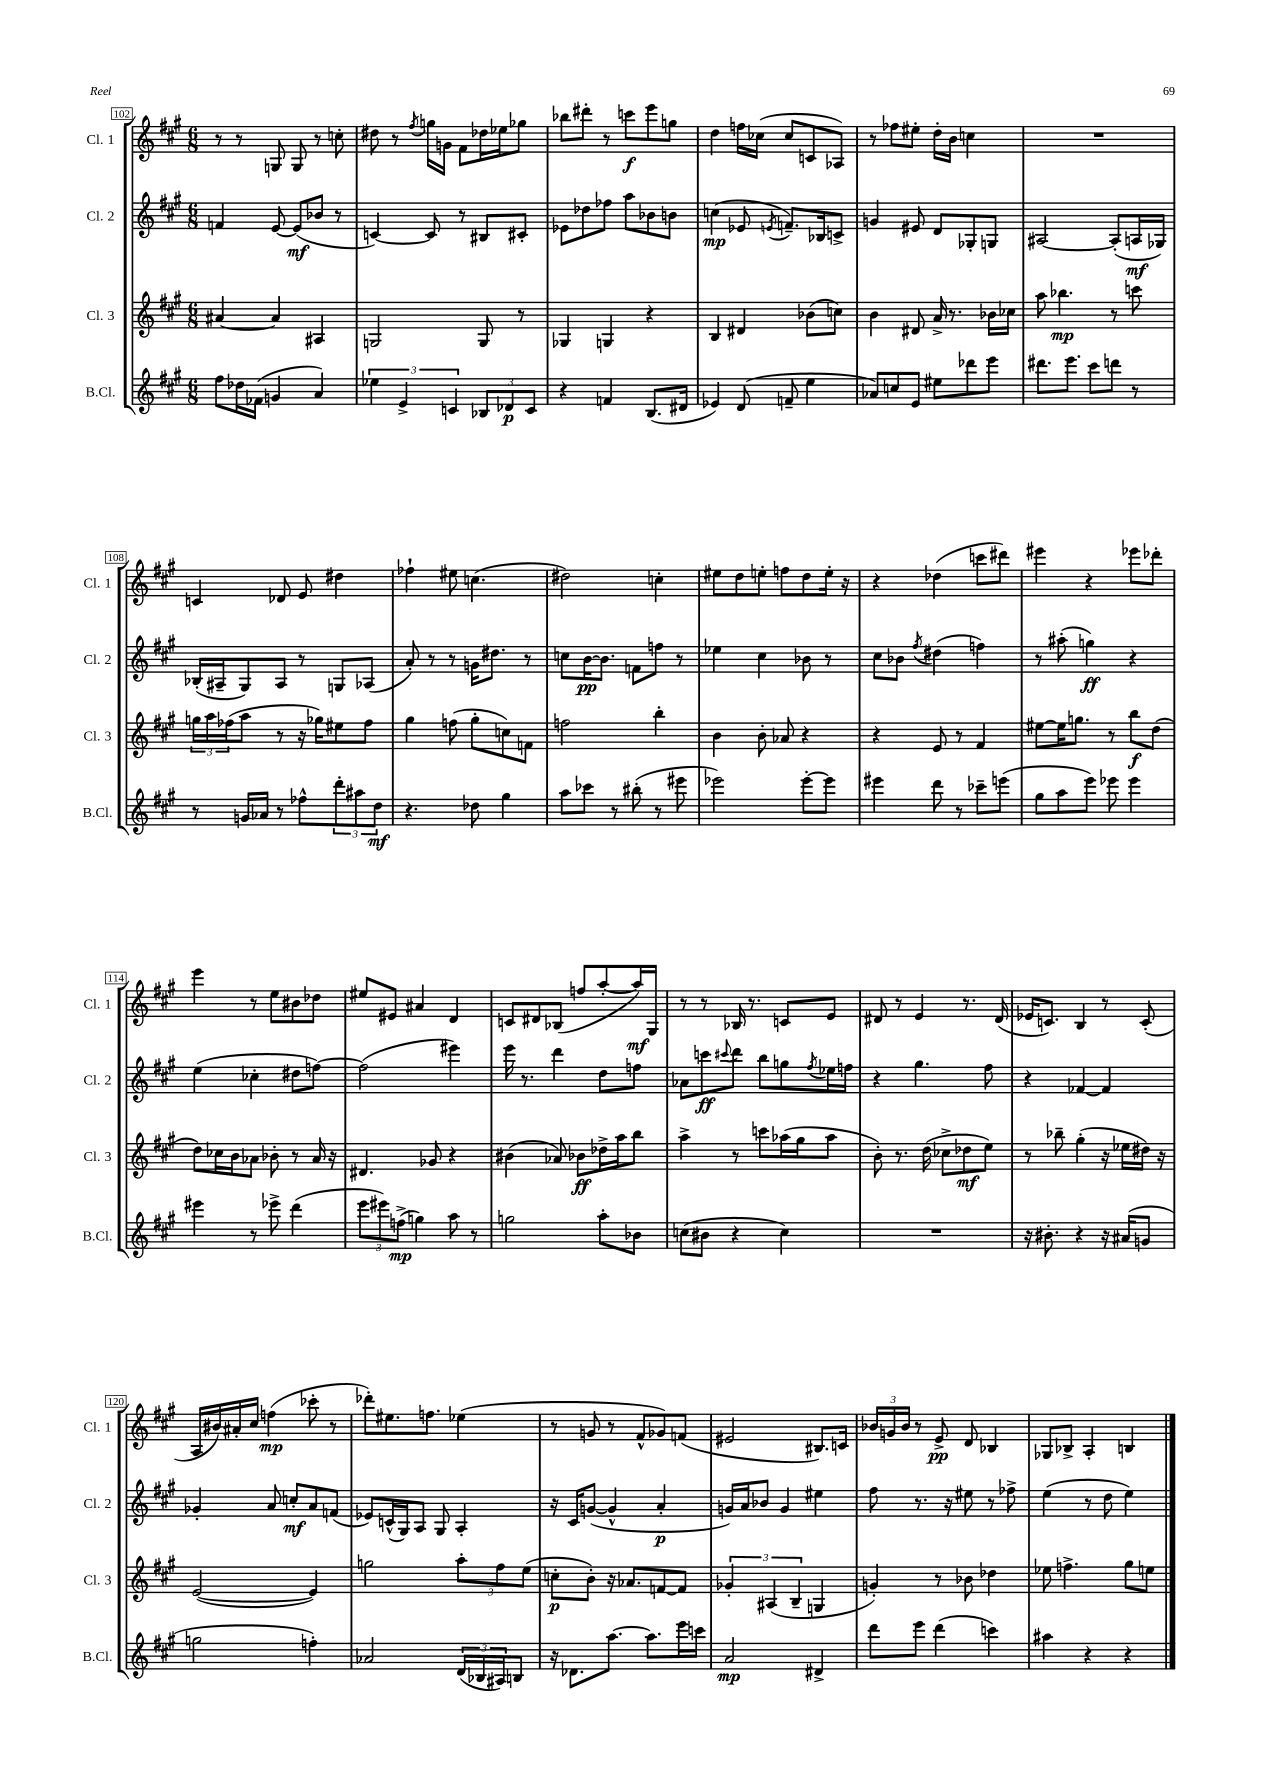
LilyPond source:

<<
\new StaffGroup <<
\new Staff = "s0" \with { instrumentName = "Cl. 1" shortInstrumentName = "Cl. 1" } {
    \clef treble \key a \major \numericTimeSignature \time 6/8
    r8 r8 g8 g8 r8 c''8-. |
    dis''8 r8 \acciaccatura { fis''8 } g''16 g'16 fis'8 des''16 ees''16 ges''8 |
    bes''8 dis'''8-. r8 c'''8\f e'''8 g''8 |
    d''4 f''16 ces''16( ces''8 c'8 aes8) |
    r8 fes''8 eis''8-. d''16-. b'16 c''4 |
    R2. |
    c'4 des'8 e'8 dis''4 |
    fes''4-! eis''8 c''4.( |
    dis''2) c''4-. |
    eis''8 d''8 e''8-. f''8 d''8 e''16-. r16 |
    r4 des''4( c'''8 dis'''8) |
    eis'''4 r4 ees'''8 des'''8-. |
    e'''4 r8 e''8 bis'8 des''8 |
    eis''8 eis'8 ais'4 d'4 |
    c'8 dis'8 bes8( f''8 a''8~-. a''16\mf) gis16 |
    r8 r8 bes16 r8. c'8 e'8 |
    dis'8 r8 e'4 r8. dis'16( |
    ees'16 c'8.) b4 r8 c'8-.( |
    a16 bis'16) ais'16-. cis''16 f''4\mp( ces'''8-. r8 |
    des'''8-.) eis''8. f''8. ees''4( |
    r8 g'8 r8 fis'8-^ ges'8) f'8( |
    eis'2 bis8.) c'16 |
    \tuplet 3/2 { bes'16 g'16 bes'16 } r8 e'8->\pp d'8 bes4 |
    ges8 bes8-> a4-. b4 \bar "|." |
}
\new Staff = "s1" \with { instrumentName = "Cl. 2" shortInstrumentName = "Cl. 2" } {
    \clef treble \key a \major \numericTimeSignature \time 6/8
    f'4 e'8~ e'8\mf( bes'8 r8 |
    c'4~) c'8 r8 bis8 cis'8-. |
    ees'8 des''8 fes''8 a''8 bes'8 b'8 |
    c''4\mp( ees'8 \acciaccatura { e'8 } f'8.--) bes16 c'8-> |
    g'4 eis'8 d'8 ges8-. g8 |
    ais2~ ais8-.( a16\mf ges16) |
    bes16-.( ais16-- gis8) ais8 r8 g8 aes8( |
    a'8-.) r8 r8 g'16 dis''8. r8 |
    c''8 b'16~\pp b'8. f'8 f''8 r8 |
    ees''4 cis''4 bes'8 r8 |
    cis''8 bes'8 \acciaccatura { fis''8 } dis''4( f''4) |
    r8 ais''8-.( g''4\ff) r4 |
    e''4( ces''4-. dis''8 f''8~) |
    f''2( eis'''4) |
    e'''16 r8. d'''4 d''8 f''8 |
    aes'8 c'''8\ff \appoggiatura { cis'''8 } d'''8 b''8 g''8 \acciaccatura { fis''8 } ees''16 f''16 |
    r4 gis''4. fis''8 |
    r4 fes'4~ fes'4 |
    ges'4-. a'8 c''8-.\mf a'8 f'8( |
    ees'8) c'16-^( gis16) a8 gis8 a4-. |
    r16 cis'16 g'8~( g'4-^ a'4-.\p |
    g'16) a'16 bes'8 g'4 eis''4 |
    fis''8 r8. r16 eis''8 r8 fes''8-> |
    e''4( r8 d''8 e''4) \bar "|." |
}
\new Staff = "s2" \with { instrumentName = "Cl. 3" shortInstrumentName = "Cl. 3" } {
    \clef treble \key a \major \numericTimeSignature \time 6/8
    ais'4~ ais'4 ais4 |
    g2 g8 r8 |
    ges4 g4 r4 |
    b4 dis'4 bes'8( c''8) |
    b'4 dis'8 a'16-> r8. bes'16 ces''16 |
    a''8 bes''4.\mp r8 c'''8 |
    \tuplet 3/2 { g''16 a''16 fes''16( } a''8 r8 r16 ges''16) eis''8 fes''8 |
    gis''4 f''8( gis''8-. c''8) f'8 |
    f''2 b''4-. |
    b'4 b'8-. aes'8 r4 |
    r4 e'8 r8 fis'4 |
    eis''8~ eis''16 g''8. r8 b''8\f d''8( |
    d''8) ces''16 b'16 aes'8 bes'8-. r8 aes'16 r16 |
    dis'4. ges'8 r4 |
    bis'4( aes'8) bes'8\ff des''16-> a''16 b''8 |
    a''4-> r8 c'''8 aes''16( gis''16 aes''8 |
    b'8-.) r8. d''16( ces''8-> des''8\mf e''8) |
    r8 bes''8-- gis''4-.( r16 ees''16 dis''16) r16 |
    e'2~( e'4) |
    g''2 \tuplet 3/2 { a''8-. fis''8 e''8( } |
    c''8-.\p b'8-.) r16 aes'8. f'8~ f'8 |
    \tuplet 3/2 { ges'4-. ais4( b4-- } g4 |
    g'4-.) r8 bes'8 des''4 |
    ees''8 f''4.-> gis''8 e''8 \bar "|." |
}
\new Staff = "s3" \with { instrumentName = "B.Cl." shortInstrumentName = "B.Cl." } {
    \clef treble \key a \major \numericTimeSignature \time 6/8
    fis''8 des''16 fes'16( g'4 a'4) |
    \tuplet 3/2 { ees''4 e'4-> c'4 } \tuplet 3/2 { bes8 des'8\p c'8 } |
    r4 f'4 b8.( dis'16 |
    ees'4) d'8( f'8-- e''4 |
    aes'8) c''8 e'8 eis''8 des'''8 e'''8 |
    dis'''8. e'''8. cis'''8 d'''8 r8 |
    r8 g'16 aes'16 r8 fes''8-^ \tuplet 3/2 { d'''8-. ais''8 d''8\mf } |
    r4. des''8 gis''4 |
    a''8 ces'''8 r8 bis''8-.( r8 eis'''8 |
    ees'''2) ees'''8~-. ees'''8 |
    eis'''4 d'''8 r8 ces'''8-- e'''8( |
    gis''8 a''8 e'''8) ees'''8 ees'''4 |
    eis'''4 r8 ees'''8-> d'''4( |
    \tuplet 3/2 { e'''8 eis'''8) f''8->\mp( } g''4) a''8 r8 |
    g''2 a''8-. bes'8 |
    c''8( bis'8 r4 c''4) |
    R2. |
    r16 bis'8.-. r4 r16 ais'16( g'8 |
    g''2 f''4-.) |
    aes'2 \tuplet 3/2 { d'16( bes16 ais16) } b8 |
    r16 des'8. a''8.~ a''8. e'''16 c'''16 |
    a'2\mp dis'4-> |
    d'''8 e'''8 d'''4( c'''4) |
    ais''4 r4 r4 \bar "|." |
}
>>
>>
\layout { \context { \Score currentBarNumber = #102 \override BarNumber.stencil = #(make-stencil-boxer 0.1 0.3 ly:text-interface::print) } }
